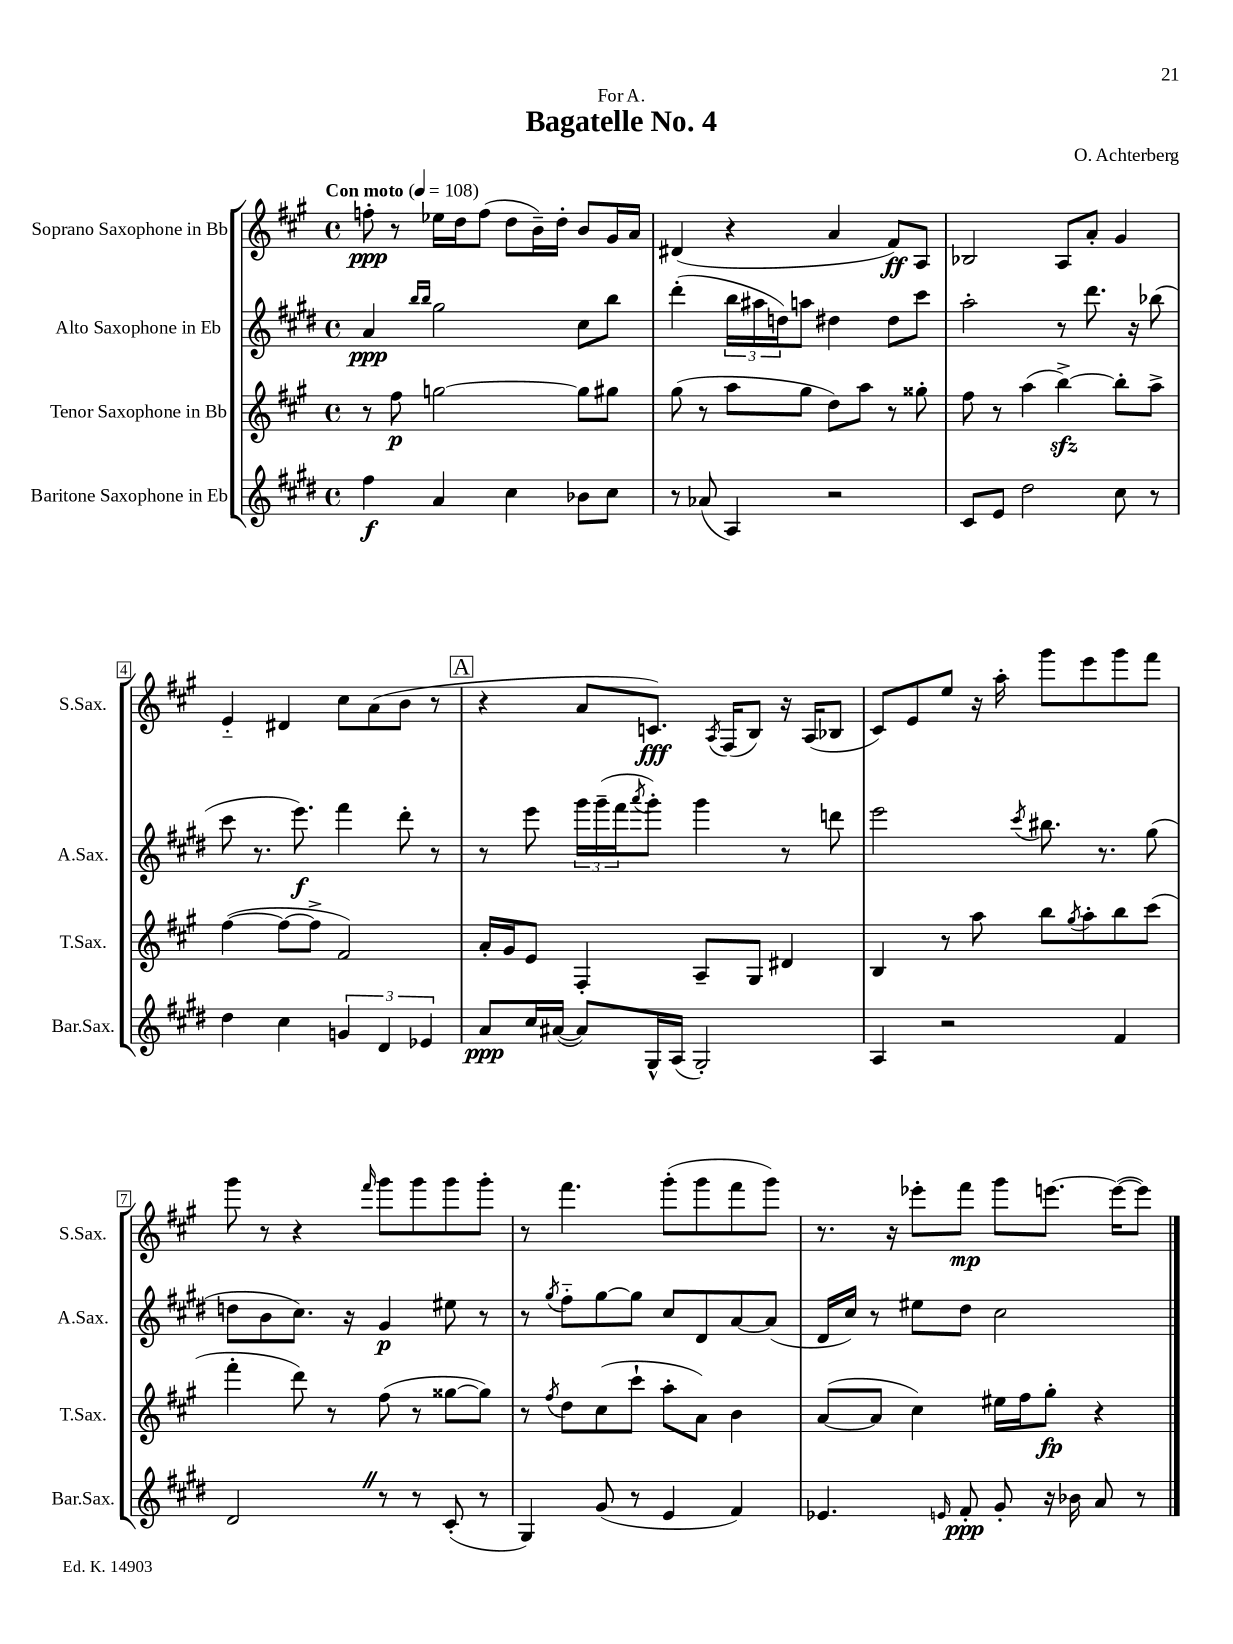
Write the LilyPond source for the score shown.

\header { title = "Bagatelle No. 4" composer = "O. Achterberg" dedication = "For A." }
<<
\new StaffGroup <<
\new Staff = "s0" \with { instrumentName = "Soprano Saxophone in Bb" shortInstrumentName = "S.Sax." } {
    \clef treble \key a \major \defaultTimeSignature \time 4/4 \tempo "Con moto" 4 = 108
    f''8-.\ppp r8 ees''16 d''16 f''8( d''8 b'16--) d''16-. b'8 gis'16 a'16 |
    dis'4( r4 a'4 fis'8\ff) a8 |
    bes2 a8 a'8-. gis'4 |
    e'4-_ dis'4 cis''8 a'8( b'8 r8 |
    \mark \markup { \box "A" } r4 a'8 c'8.\fff) \acciaccatura { a8 } fis16( b8) r16 a16( bes8 |
    cis'8) e'8 e''8 r16 a''16-. gis'''8 e'''8 gis'''8 fis'''8 |
    gis'''8 r8 r4 \grace { fis'''16 } gis'''8 gis'''8 gis'''8 gis'''8-. |
    r8 fis'''4. gis'''8-.( gis'''8 fis'''8 gis'''8) |
    r8. r16 ees'''8-. fis'''8\mp gis'''8 e'''8.~ e'''16~( e'''8) \bar "|." |
}
\new Staff = "s1" \with { instrumentName = "Alto Saxophone in Eb" shortInstrumentName = "A.Sax." } {
    \clef treble \key e \major \defaultTimeSignature \time 4/4
    a'4\ppp \grace { b''16 b''16 } gis''2 cis''8 b''8 |
    dis'''4-.( \tuplet 3/2 { b''16 ais''16 d''16) } a''8 dis''4 dis''8 cis'''8 |
    a''2-. r8 dis'''8. r16 bes''8( |
    cis'''8 r8. e'''8.\f) fis'''4 dis'''8-. r8 |
    \mark \markup { \box "A" } r8 e'''8 \tuplet 3/2 { gis'''16 gis'''16--( fis'''16 } \acciaccatura { a'''8 } gis'''8-.) gis'''4 r8 d'''8 |
    e'''2 \acciaccatura { cis'''8 } bis''8. r8. gis''8( |
    d''8 b'8 cis''8.) r16 gis'4\p eis''8 r8 |
    r8 \acciaccatura { gis''8 } fis''8-_ gis''8~ gis''8 cis''8 dis'8 a'8~ a'8( |
    dis'16 cis''16) r8 eis''8 dis''8 cis''2 \bar "|." |
}
\new Staff = "s2" \with { instrumentName = "Tenor Saxophone in Bb" shortInstrumentName = "T.Sax." } {
    \clef treble \key a \major \defaultTimeSignature \time 4/4
    r8 fis''8\p g''2~ g''8 gis''8 |
    gis''8( r8 a''8 gis''8 d''8) a''8 r8 gisis''8-. |
    fis''8 r8 a''4( b''4~->\sfz) b''8-. a''8-> |
    fis''4~( fis''8~ fis''8-> fis'2) |
    \mark \markup { \box "A" } a'16-. gis'16 e'8 fis4-. a8-- gis8 dis'4 |
    b4 r8 a''8 b''8 \acciaccatura { gis''8 } a''8-. b''8 cis'''8( |
    fis'''4-. d'''8) r8 fis''8( r8 gisis''8~ gisis''8) |
    r8 \acciaccatura { fis''8 } d''8 cis''8( cis'''8-! a''8-. a'8) b'4 |
    a'8~( a'8 cis''4) eis''16 fis''16 gis''8-.\fp r4 \bar "|." |
}
\new Staff = "s3" \with { instrumentName = "Baritone Saxophone in Eb" shortInstrumentName = "Bar.Sax." } {
    \clef treble \key e \major \defaultTimeSignature \time 4/4
    fis''4\f a'4 cis''4 bes'8 cis''8 |
    r8 aes'8( a4) r2 |
    cis'8 e'8 dis''2 cis''8 r8 |
    dis''4 cis''4 \tuplet 3/2 { g'4 dis'4 ees'4 } |
    \mark \markup { \box "A" } a'8\ppp cis''16 ais'16~( ais'8) gis16-^ a16( gis2-.) |
    a4 r2 fis'4 |
    dis'2 \once \override BreathingSign.text = \markup { \musicglyph "scripts.caesura.straight" } \breathe r8 r8 cis'8-.( r8 |
    gis4) gis'8( r8 e'4 fis'4) |
    ees'4. \grace { e'16 } fis'8-.\ppp gis'8-. r16 bes'16 a'8 r8 \bar "|." |
}
>>
>>
\layout { \context { \Score \override BarNumber.stencil = #(make-stencil-boxer 0.1 0.3 ly:text-interface::print) } }
